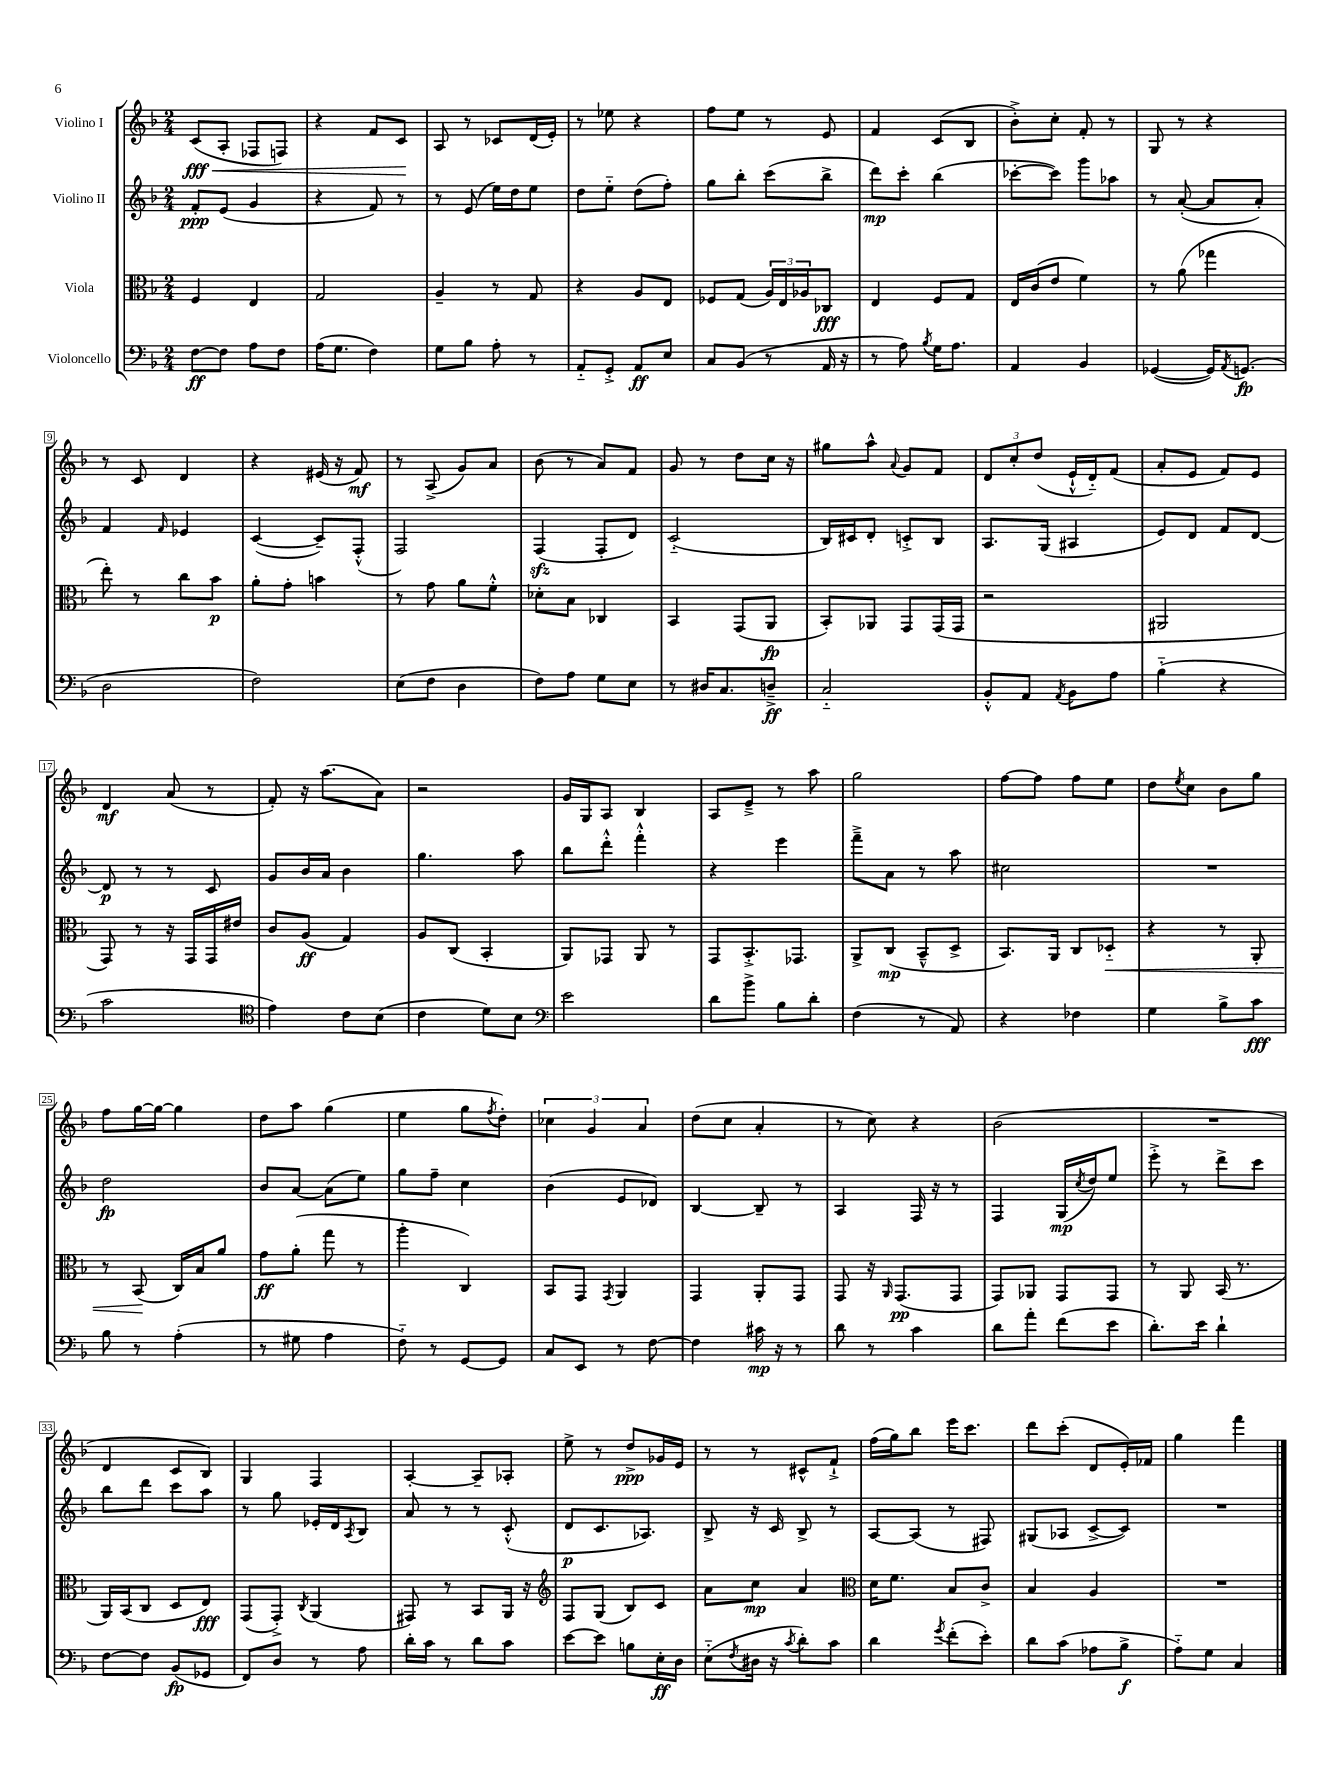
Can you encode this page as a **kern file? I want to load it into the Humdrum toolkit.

**kern	**kern	**kern	**kern
*staff4	*staff3	*staff2	*staff1
*clefF4	*clefC3	*clefG2	*clefG2
*k[b-]	*k[b-]	*k[b-]	*k[b-]
*M2/4	*M2/4	*M2/4	*M2/4
[8F\L	4F/	8f'/L	(8c/L
8F\]J	.	(8e/J	8A'/J
8A\L	4E/	4g/	8F-/L
8F\J	.	.	8F/J)
=	=	=	=
(16A\LK	2G/	4r	4r
8.G\J	.	.	.
4F\)	.	8f/)	8f/L
.	.	8r	8c/J
=	=	=	=
8G\L	4A~/	8r	8A/
8B-\J	.	(8e/	8r
8A'\	8r	16ee\LL)	8c-/L
.	.	16dd\J	.
8r	8G/	8ee\J	(16d/L
.	.	.	16e'/JJ)
=	=	=	=
8AA'~/L	4r	8dd\L	8r
8GG'^/J	.	8ee'~\J	8ee-\
8AA/L	8A/L	(8dd\L	4r
8E/J	8E/J	8ff'\J)	.
=	=	=	=
8C/L	8F-/L	8gg\L	8ff\L
(8BB-/J	(8G/J	8bb-'\J	8ee\J
8r	24A/LL)	(8ccc\L	8r
.	24E/	.	.
.	24A-/J	.	.
16AA/	8C-/J	8bb-^\J	8e/
16r	.	.	.
=	=	=	=
8r	4E/	8ddd\L)	4f/
8A\)	.	8ccc'\J	.
8qB-/	.	.	.
16G\LK	8F/L	(4bb-\	(8c/L
8.A\J	.	.	.
.	8G/J	.	8B-/J
=	=	=	=
4AA/	16E/LL	[8ccc-'\L	8b-'^\L)
.	(16c/J	.	.
.	8e/J	8ccc-\]J)	8cc'\J
4BB-/	4f\)	8ggg\L	8f'/
.	.	8aa-\J	8r
=	=	=	=
([4GG-/	8r	8r	8G/
.	(8a\	([8a'/	8r
16GG-/]LK)	4gg-\	8a/]L	4r
8qAA/	.	.	.
(8.GG/J	.	.	.
.	.	8a'/J)	.
=	=	=	=
2D\	8ee'\)	4f/	8r
.	8r	.	8c/
.	.	16qqf/	.
.	8cc\L	4e-/	4d/
.	8b-\J	.	.
=	=	=	=
2F\)	8a'\L	([4c/	4r
.	8g'\J	.	.
.	4b\	8c~/]L)	(16e#/
.	.	.	16r
.	.	(8F'^^/J	8f/)
=	=	=	=
(8E\L	8r	2F/)	8r
8F\J	8g\	.	(8A^/
4D\	8a\L	.	8g/L)
.	8f'^^\J	.	8a/J
=	=	=	=
8F\L)	8d-'\L	(4F/	(8b-\
8A\J	8B-\J	.	8r
8G\L	4C-/	8F'/L	8a/L)
8E\J	.	8d/J)	8f/J
=	=	=	=
8r	4BB-/	(2c'~/	8g/
16D#/LK	.	.	8r
8.C/	.	.	.
.	(8GG/L	.	8dd\L
8D~^/J	8AA/J	.	16cc\Jk
.	.	.	16r
=	=	=	=
2C'~/	8BB-'/L)	16B-/LL)	8gg#\L
.	.	16c#/J	.
.	8AA-/J	8d'/J	8aa^^\J
.	.	.	8qqa/
.	8GG/L	8c'^/L	8g/L
.	(16GG/L	8B-/J	8f/J
.	16GG/JJ	.	.
=	=	=	=
8BB-'^^/L	2r	8.A/L	12d/L
.	.	.	12cc'/
8AA/J	.	.	.
.	.	.	(12dd/J
.	.	(16G/Jk	.
8qAA/	.	.	.
8BB-\L	.	4A#/	16e`^^/LL
.	.	.	16d'~/J)
8A\J	.	.	(8f/J
=	=	=	=
(4B-'~\	2AA#/	8e/L)	8a'/L
.	.	8d/J	8e/J
4r	.	8f/L	8f/L)
.	.	[8d/J	8e/J
=	=	=	=
2c\	8GG/)	8d/]	4d/
.	8r	8r	.
.	16r	8r	(8a/
.	16GG/LL	.	.
.	16GG/	8c/	8r
.	16e#/JJ	.	.
=	=	=	=
*clefC4	*	*	*
4e\)	8c/L	8g/L	8f'/)
.	(8A/J	16b-/L	16r
.	.	16a/JJ	(8.aa\L
8c\L	4G/)	4b-\	.
(8B-\J	.	.	8a\J)
=	=	=	=
4c\	8A/L	4.gg\	2r
.	(8C/J	.	.
8d\L)	4BB-'/	.	.
8B-\J	.	8aa\	.
=	=	=	=
*clefF4	*	*	*
2e\	8AA/L)	8bb-\L	16g/LL
.	.	.	16G/J
.	8GG-/J	8ddd'^^\J	8A/J
.	8AA/	4fff'^^\	4B-/
.	8r	.	.
=	=	=	=
8d\L	8GG/L	4r	8A/L
8b-^\J	8.BB-'^/	.	8e~^/J
8B-\L	.	4eee\	8r
.	8.GG-/J	.	.
8d'\J	.	.	8aa\
=	=	=	=
(4F\	8AA^/L	8fff~^\L	2gg\
.	(8C/J	8a\J	.
8r	8BB-~^^/L	8r	.
8AA/)	8D^/J	8aa\	.
=	=	=	=
4r	8.BB-/L)	2cc#\	[8ff\L
.	.	.	8ff\]J
.	16AA/Jk	.	.
4F-\	8C/L	.	8ff\L
.	8D-'~/J	.	8ee\J
=	=	=	=
4G\	4r	2r	8dd\L
.	.	.	8qee/
.	.	.	8cc\J
8B-^\L	8r	.	8b-\L
8c\J	8AA'/	.	8gg\J
=	=	=	=
8B-\	8r	2dd\	8ff\L
8r	(8BB-/	.	[16gg\L
.	.	.	16gg\_JJ
(4A'\	16C/LL)	.	4gg\]
.	16B-/J	.	.
.	8a/J	.	.
=	=	=	=
8r	8g\L	8b-/L	8dd\L
8G#\	(8a'\J	[8a/J	8aa\J
4A\	8gg\	(8a\]L	(4gg\
.	8r	8ee\J)	.
=	=	=	=
8F'~\)	4aa'\	8gg\L	4ee\
8r	.	8ff~\J	.
[8GG/L	4C/)	4cc\	8gg\L
.	.	.	8qff/
8GG/]J	.	.	8dd'\J)
=	=	=	=
8C/L	8BB-/L	(4b-\	6cc-\
8EE/J	8GG/J	.	.
.	.	.	6g/
.	8qGG/	.	.
8r	4AA/	8e/L	.
.	.	.	6a/
[8F\	.	8d-/J)	.
=	=	=	=
4F\]	4GG/	[4B-/	(8dd\L
.	.	.	8cc\J
16c#\	8AA'/L	8B-~/]	4a'/
16r	.	.	.
8r	8GG/J	8r	.
=	=	=	=
8d\	8GG/	4A/	8r
8r	16r	.	8cc\)
.	16qqAA/	.	.
.	(8.GG/L	.	.
4c\	.	16F/	4r
.	.	16r	.
.	8GG/J	8r	.
=	=	=	=
8d\L	8GG/L)	4F/	(2b-\
8a'\J	8AA-/J	.	.
(8f\L	8GG/L	(16G/LL	.
.	.	8qcc/	.
.	.	16dd/J)	.
8e\J	8GG/J	8ee/J	.
=	=	=	=
8.d'\L)	8r	8eee'^\	2r
.	8AA/	8r	.
16e\Jk	.	.	.
4d`\	(16BB-/	8ddd^\L	.
.	8.r	.	.
.	.	8ccc\J	.
=	=	=	=
[8F\L	16AA/LL)	8bb-\L	4d/
.	(16BB-/J	.	.
8F\]J	8C/J	8ddd\J	.
(8BB-/L	8D/L	8ccc\L	8c/L
8GG-/J	8E/J)	8aa\J	8B-/J)
=	=	=	=
8FF/L)	(8GG/L	8r	4G/
8D/J	8GG'^/J)	8gg\	.
.	8qC/	.	.
8r	(4AA/	16e-'/LL	4F/
.	.	16d/J	.
.	.	8qA/	.
8A\	.	8B-/J	.
=	=	=	=
16d'\LL	8GG#/)	8a/	[4A'/
16c\JJ	.	.	.
8r	8r	8r	.
8d\L	8BB-/L	8r	8A~/]L
8c\J	16AA/Jk	(8c'^^/	8A-'/J
.	16r	.	.
=	=	=	=
*	*clefG2	*	*
[8e\L	8F/L	8d/L	8ee^\
8e\]J	(8G/J	8.c/	8r
8B\L	8B-/L)	.	8dd^/L
.	.	8.A-/J)	.
16E'\L	8c/J	.	16g-/L
16D\JJ	.	.	16e/JJ
=	=	=	=
(8E'~\L	8a\L	8B-^/	8r
8qF/	.	.	.
16D#\Jk	8cc\J	16r	8r
16r	.	16c/	.
8qc/	.	.	.
8d'\L)	4a/	8B-^/	8c#^^/L
8c\J	.	8r	8f`^/J
=	=	=	=
*	*clefC3	*	*
4d\	16d\LK	[8A/L	(16ff\LL
.	8.f\J	.	16gg\J)
.	.	(8A/]J	8bb-\J
8qg/	.	.	.
(8f'\L	8B-/L	8r	16eee\LK
.	.	.	8.ccc\J
8e'\J)	8c^/J	8F#/)	.
=	=	=	=
8d\L	4B-/	(8G#/L	8ddd\L
(8c\J	.	8A-/J	(8ccc'\J
8A-\L	4A/	[8c^/L	8d/L
8B-^\J	.	8c/]J)	16e'/L)
.	.	.	16f-/JJ
=	=	=	=
8A'~\L)	2r	2r	4gg\
8G\J	.	.	.
4C/	.	.	4fff\
==	==	==	==
*-	*-	*-	*-
